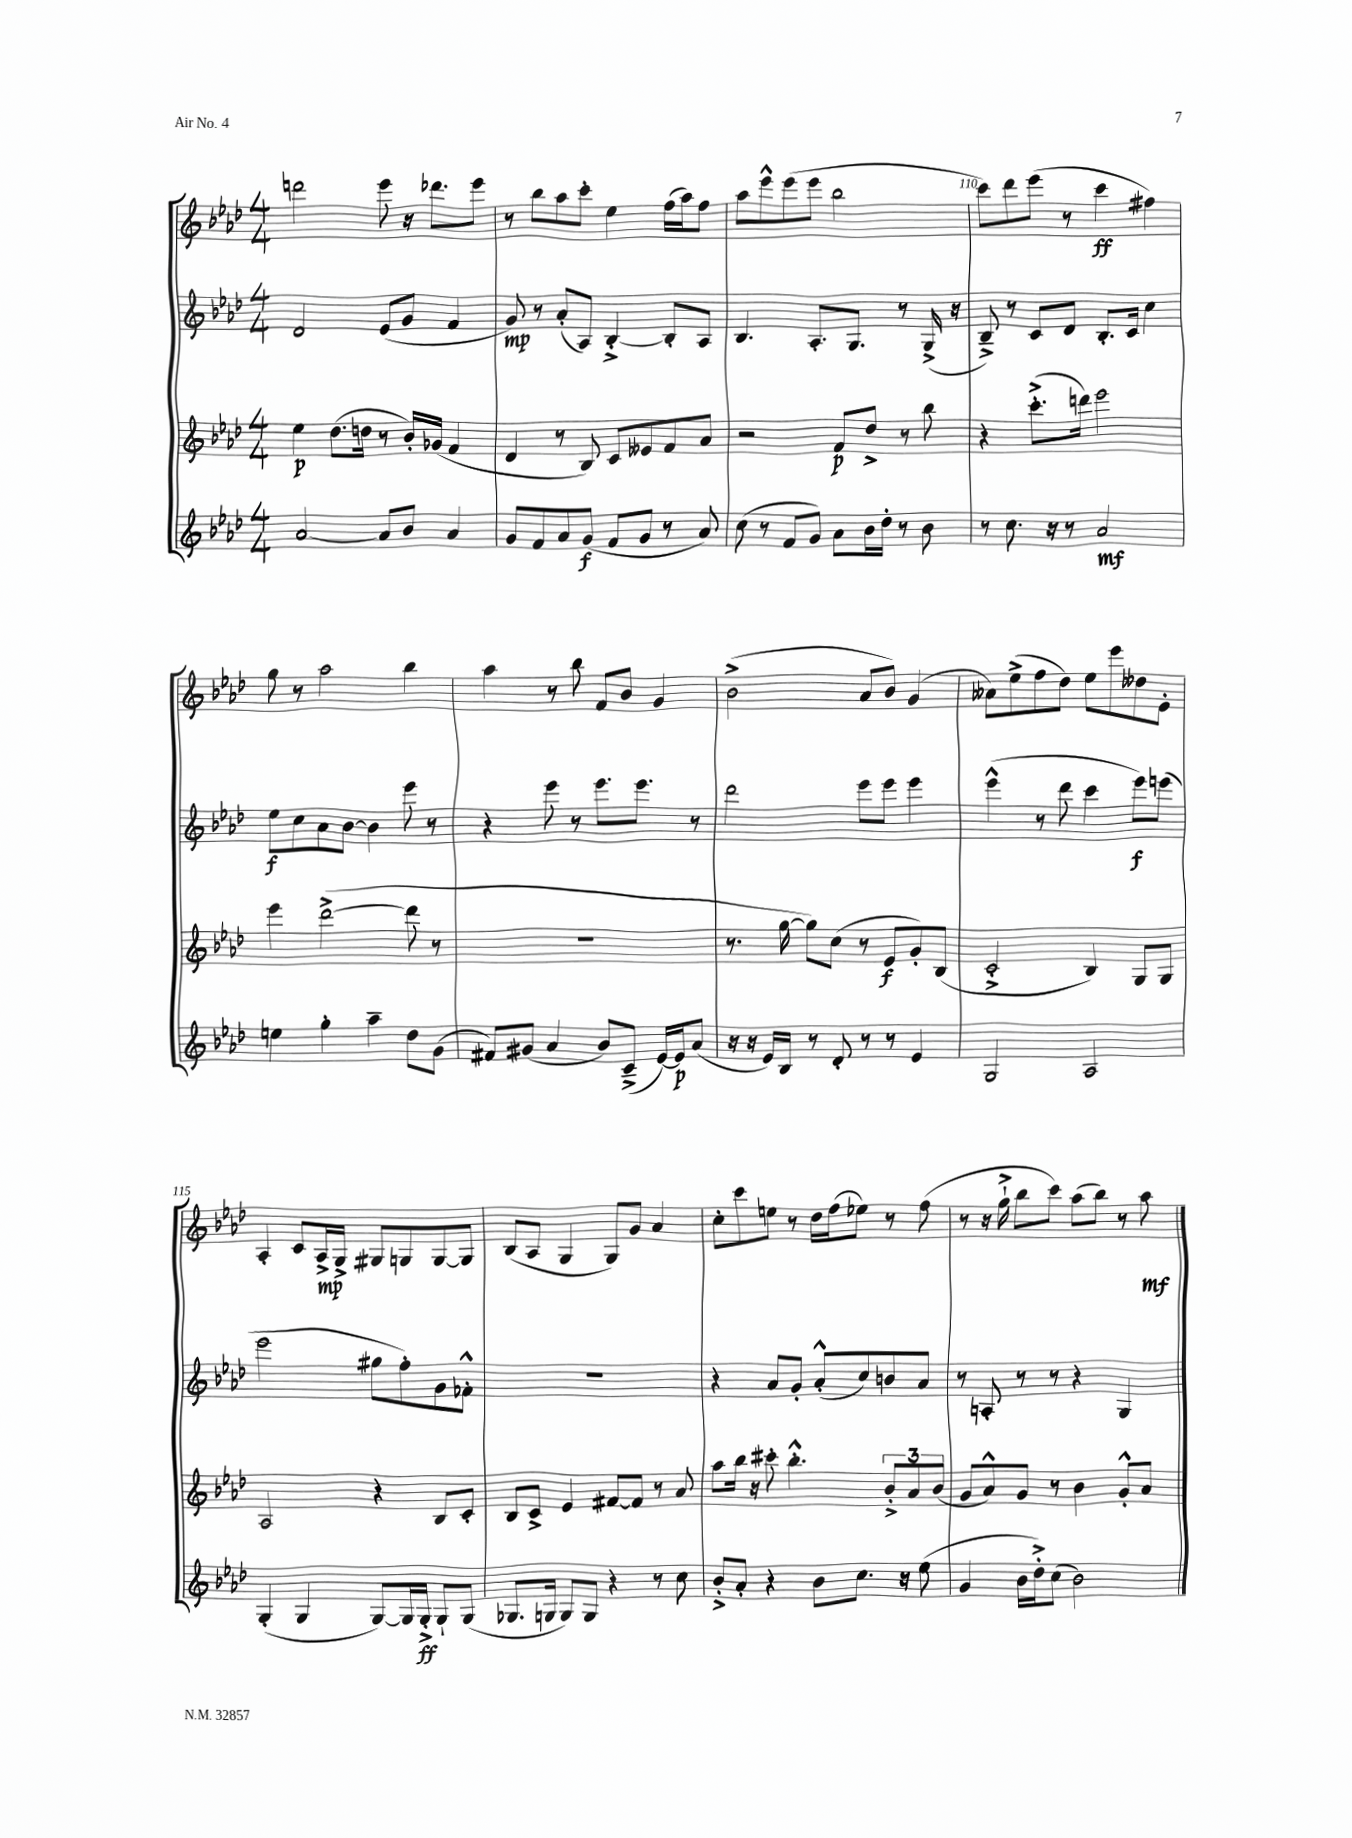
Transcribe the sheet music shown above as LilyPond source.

<<
\new StaffGroup <<
\new Staff = "s0" {
    \clef treble \key aes \major \numericTimeSignature \time 4/4
    d'''2 ees'''8 r16 des'''8. ees'''8 |
    r8 bes''8 aes''8 c'''8-. ees''4 f''16( aes''16) f''8 |
    aes''8 ees'''8-^ ees'''8( ees'''8 bes''2 |
    c'''8) des'''8 ees'''8( r8 c'''4\ff fis''4) |
    g''8 r8 aes''2 bes''4 |
    aes''4 r8 bes''8 f'8 bes'8 g'4 |
    bes'2->( aes'8 bes'8) g'4( |
    aeses'8) ees''8->( f''8 des''8) ees''8 ees'''8 deses''8 ees'8-. |
    aes4-. c'8 aes16->\mp g16-> gis8 g8 g8~ g8 |
    bes8( aes8 g4 g8) g'8 aes'4 |
    c''8-. c'''8 e''8 r8 des''16 f''16( ees''8) r8 f''8( |
    r8 r16 g''16-!-> bes''8 c'''8) aes''8( bes''8) r8 aes''8\mf \bar "|." |
}
\new Staff = "s1" {
    \clef treble \key aes \major \numericTimeSignature \time 4/4
    des'2 ees'8( g'8 f'4 |
    g'8\mp) r8 aes'8-.( aes8) bes4~-.-> bes8-. aes8 |
    bes4. aes8.-. g8. r8 g16->( r16 |
    bes8--->) r8 c'8 des'8 bes8.-. c'16 c''4 |
    ees''8\f c''8 aes'8 bes'8~ bes'4 ees'''8 r8 |
    r4 ees'''8 r8 ees'''8. ees'''8. r8 |
    des'''2 ees'''8 ees'''8 ees'''4 |
    ees'''4-^( r8 des'''8 c'''4 ees'''8\f) e'''8( |
    ees'''2 gis''8 f''8-.) g'8 fes'8-.-^ |
    R1 |
    r4 aes'8 g'8-. aes'8-.-^( c''8) b'8 aes'8 |
    r8 a8-. r8 r8 r4 g4 \bar "|." |
}
\new Staff = "s2" {
    \clef treble \key aes \major \numericTimeSignature \time 4/4
    ees''4\p des''8.( d''16 r8 bes'16-.) ges'16( f'4 |
    des'4 r8 bes8) c'8 eeses'8 f'8 aes'8 |
    r2 f'8\p des''8-> r8 bes''8 |
    r4 c'''8.-.->( d'''16) ees'''2 |
    ees'''4 des'''2~->( des'''8 r8 |
    R1 |
    r8. g''16~ g''8) c''8( r8 ees'8\f g'8-.) bes8( |
    c'2-.-> bes4) g8 g8 |
    aes2 r4 bes8 c'8-. |
    bes8 c'8-> ees'4 fis'8~ fis'8 r8 aes'8 |
    aes''8 bes''16 r16 cis'''8-. bes''4.-.-^ \tuplet 3/2 { bes'8-.-> aes'8 bes'8( } |
    g'8 aes'8-^) g'8 r8 bes'4 g'8-.-^ aes'8 \bar "|." |
}
\new Staff = "s3" {
    \clef treble \key aes \major \numericTimeSignature \time 4/4
    aes'2~ aes'8 bes'8 aes'4 |
    g'8 f'8 aes'8 g'8\f( f'8 g'8 r8 aes'8) |
    c''8( r8 f'8 g'8) aes'8 bes'16 des''16-. r8 bes'8 |
    r8 c''8. r16 r8 aes'2\mf |
    e''4 g''4-. aes''4-- des''8 g'8( |
    fis'8) gis'8( aes'4 bes'8) c'8--->( ees'16~) ees'16\p aes'8( |
    r16 r16 ees'16) bes16 r8 des'8-. r8 r8 ees'4 |
    g2 aes2 |
    g4-.( g4 g8~) g16 g16-.->\ff g8-! g8( |
    ges8. g16 g8) g8 r4 r8 c''8 |
    bes'8-.-> aes'8-. r4 bes'8 c''8. r16 ees''8( |
    g'4 bes'16 des''16-.->) c''8( bes'2) \bar "|." |
}
>>
>>
\layout { \context { \Score currentBarNumber = #107 \override BarNumber.break-visibility = ##(#f #t #t) barNumberVisibility = #(every-nth-bar-number-visible 5) } }
